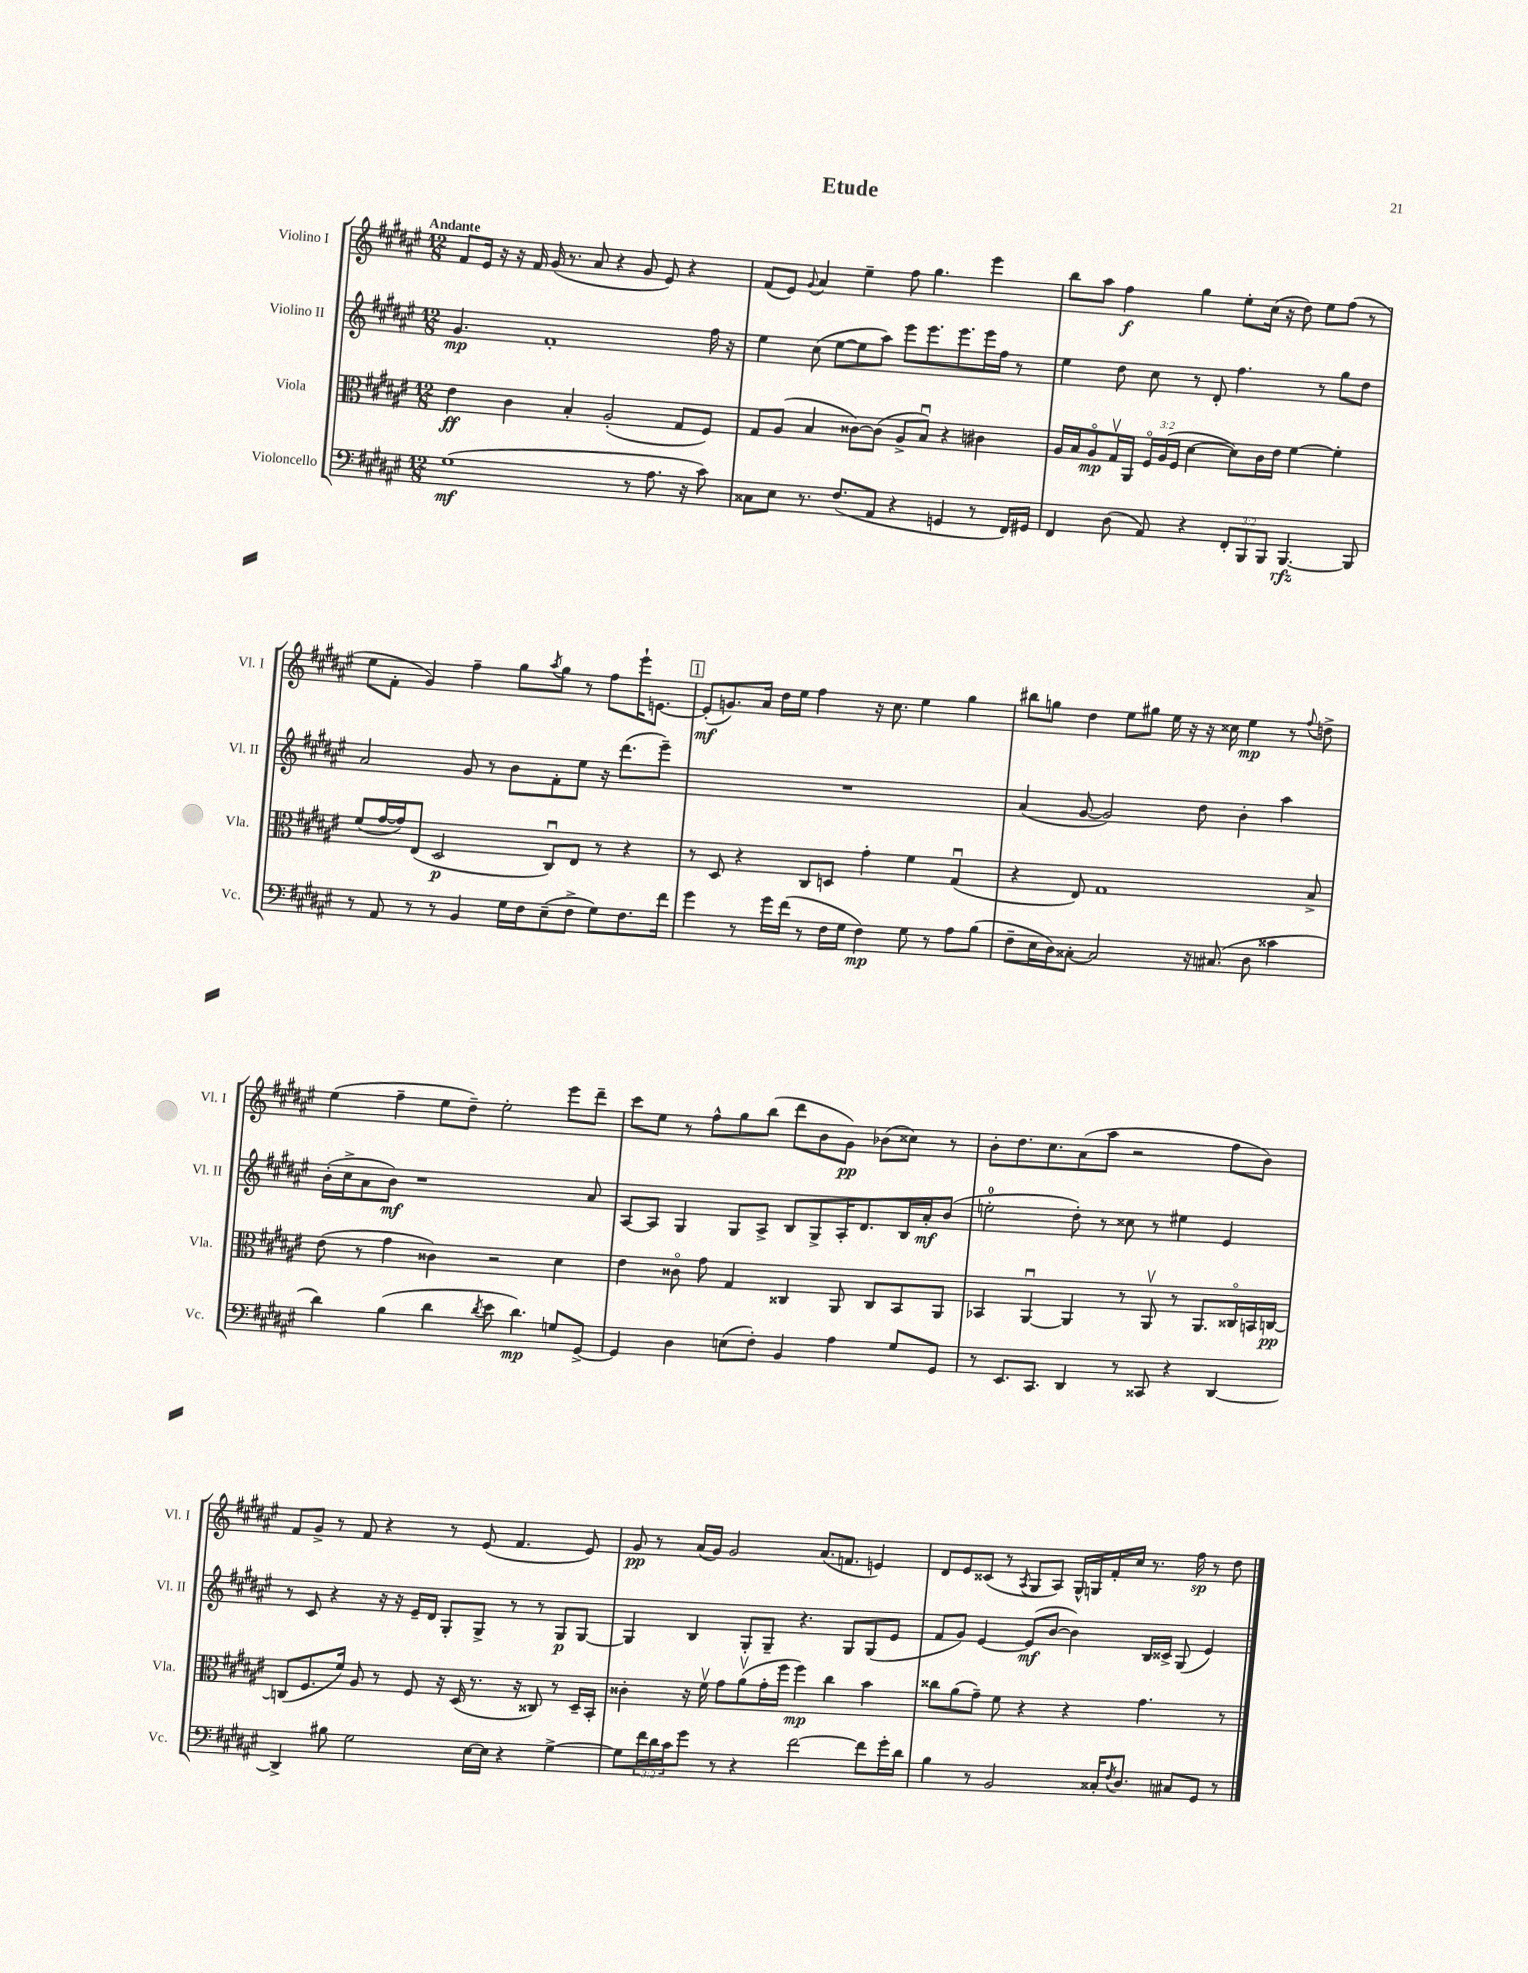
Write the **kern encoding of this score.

**kern	**kern	**kern	**kern
*staff4	*staff3	*staff2	*staff1
*clefF4	*clefC3	*clefG2	*clefG2
*k[f#c#g#d#a#e#]	*k[f#c#g#d#a#e#]	*k[f#c#g#d#a#e#]	*k[f#c#g#d#a#e#]
*M12/8	*M12/8	*M12/8	*M12/8
(1G#	4e#\	4.g#/	8f#/L
.	.	.	16e#/Jk
.	.	.	16r
.	4c#\	.	16r
.	.	.	16f#/
.	.	1f#'	(16g#/
.	.	.	8.r
.	4B'/	.	.
.	.	.	8a#/
.	(2A#'/	.	4r
8r	.	.	8g#/
8.A#\	.	.	8e#/)
.	8G#/L	.	4r
16r	.	.	.
8c#\)	8F#/J)	16ff#\	.
.	.	16r	.
=	=	=	=
8C##\L	8G#/L	4ee#\	(8f#/L
8E#\J	(8A#/J	.	8e#/J)
.	.	.	8qqg#/
8.r	4B/	(8cc#\	4a#/
.	.	[8ee#\L	.
(8.F#/L	.	.	.
.	[8c##\L)	8ee#\]	4ee#~\
8AA#/J	(8c##\]J	8aa#\J)	.
4r	8A#^/L	8eee#\L	8ff#\
.	8Bu/J)	8.eee#\	4.gg#\
4GG/	4r	.	.
.	.	8.eee#\	.
8r	4c#\	16eee#\L	4eee#\
.	.	16ff#\JJ	.
16FF#/LL)	.	8r	.
16GG#/JJ	.	.	.
=	=	=	=
4FF#/	16A#/LL	4ee#\	8bb\L
.	16B/J	.	.
.	8A#o/	.	8aa#\J
(8D#\	16G#v/L	8dd#\	4ff#\
.	16AA#/JJ	.	.
8AA#/)	24F#o/LL	8cc#\	.
.	(24A#/	.	.
.	24F#/JJ	.	.
4r	[4d#\	8r	4gg#\
.	.	8d#'/	.
12FF#'/L	8d#\]L)	4.ff#\	8ee#'\L
12BBB/	.	.	.
.	16c#\L	.	(16cc#\Jk
12BBB/J	.	.	.
.	16e#\JJ	.	16r
[4.BBB/	[4f#\	.	8dd#\)
.	.	8r	8ee#\L
.	4f#'\]	8gg#\L	(8ff#\J
8BBB/]	.	8dd#\J	8r
=	=	=	=
8r	(8f#/L	2a#/	8ee#\L
8AA#/	[16g#/L	.	8f#'\J
.	16g#/]J)	.	.
8r	(8E#/J	.	4g#/)
8r	2D#/	.	.
4BB/	.	8g#/	4ff#~\
.	.	8r	.
16G#\LL	.	8b\L	8gg#\L
16F#\J	.	.	.
.	.	.	8qaa#/
(8E#~\	8C#u/L)	8f#'\	8gg#\J
8F#^\J	8E#/J	8ee#\J	8r
8G#\L)	8r	16r	8ff#\L
.	.	(8.ddd#\L	.
8.F#\	4r	.	16eee#`\K
.	.	.	[8.e\J
.	.	8eee#~\J)	.
16f#\Jk	.	.	.
=	=	=	=
4g#\	8r	1.r	(8e'/]L
.	8D#/	.	8.g/)
8r	4r	.	.
.	.	.	16a#/Jk
16g#\LL	.	.	16dd#\LL
(16f#\JJ	.	.	16ee#\JJ
8r	8C#/L	.	4ff#\
16F#\LL	8D/J	.	.
16G#\JJ	.	.	.
4F#\)	4g#'\	.	16r
.	.	.	8.cc#\
8G#\	4f#\	.	4ee#\
8r	.	.	.
8A#\L	(4G#u/	.	4gg#\
(8B\J	.	.	.
=	=	=	=
8F#~\L	4r	(4a#/	8bb#\L
16E#\L	.	.	8gg\J
16D#\J)	.	.	.
[8C##'\J	8E#/)	[8g#/	4dd#\
2C##/]	1G#	2g#/])	.
.	.	.	8ee#\L
.	.	.	8gg#\J
.	.	.	16ee#\
.	.	.	16r
16r	.	8dd#\	16r
(8.C#/	.	.	16cc##\
.	.	4b'\	4ee#\
8D#\	.	.	.
4c##\	.	4aa#\	8r
.	.	.	8qqff#/
.	8B^/	.	8dd^\
=	=	=	=
4d#\)	(8e#\	(16b'\LL	(4ee#\
.	.	16cc#^\J	.
.	8r	8a#\	.
(4B\	4g#\	8b\J)	4ff#~\
.	.	1r	.
4d#\	4c##\)	.	8ee#\L
.	.	.	8dd#~\J)
8qd#/	.	.	.
8e#\	2r	.	2ee#'\
4.d#\)	.	.	.
8G/L	4d#\	.	8eee#\L
[8GG#^/J	.	8a#/	8ddd#~\J
=	=	=	=
4GG#/]	4e#\	[8A#/L	8ccc#\L
.	.	8A#/]J	8ee#\J
4D#\	8c##o\	4G#/	8r
.	8g#\	.	8ff#^^\L
(8E\L	4G#/	8G#/L	8gg#\
8F#'\J)	.	8A#^/J	(8bb\J
4BB/	4C##/	8B/L	8ddd#\L
.	.	8G#^/	8b\
4A#\	8AA#/	16A#'/K	8g#\J)
.	.	8.d#/	.
.	8C##/L	.	(8b-\L
8G#/L	8BB/	16B/L	8cc##\J)
.	.	16a#'/J	.
8GG#/J	8AA#/J	(8b/J	8r
=	=	=	=
8r	4BB-/	2ee'\	8b'\L
8.EE#/L	.	.	8.dd#\
.	[4AA#u/	.	.
8.CC#/J	.	.	8.cc#\
4DD#/	4AA#/]	8dd#'\)	(8a#\
.	.	8r	8aa#\J
8r	8r	8cc##\	2r
8CC##/	8AA#v/	8r	.
4r	8r	4ee#\	.
.	8.AA#/L	.	.
[4DD#/	.	4e#/	8ff#\L
.	16C##o/L	.	.
.	16BB/	.	8b\J)
.	[16C/JJ	.	.
=	=	=	=
4DD#^/]	(8C/]L	8r	8f#/L
.	8.F#/	8c#/	8g#^/J
8B#\	.	4r	8r
.	16f#/Jk)	.	.
2G#\	8A#/	.	8f#/
.	8r	16r	4r
.	.	16r	.
.	8F#/	16e#~/LL	.
.	.	16d#/JJ	.
.	16r	8G#'/L	8r
.	(16D#/	.	.
[16E#\LL	8.r	8G#^/J	(8e#/
16E#\]JJ	.	.	.
4r	.	8r	4.f#/
.	16r	.	.
.	8C##/)	8r	.
[4G#^\	8r	8G#/L	.
.	16D#~/LL	[8G#/J	8e#/)
.	16BB'/JJ	.	.
=	=	=	=
8G#\]L	4c##'\	4G#/]	8g#/
24f#\L	.	.	8r
24d#\	.	.	.
24c#\J	.	.	.
8g#\J	16r	4B/	(16a#/LL
.	16f#v\	.	16g#/JJ)
8r	8g#\L	.	2g#/
4r	(8a#v\	8G#'/L	.
.	16g#'\L	8G#~/J	.
.	16ff#\JJ	.	.
[2f#\	4ff#\)	4.r	.
.	.	.	(8.a#/L
.	4cc#\	.	.
.	.	.	8.f/J
.	.	8G#/L	.
8f#\]L	4b\	(8G#/	4e/)
16g#'\L	.	8e#/J	.
16d#\JJ	.	.	.
=	=	=	=
4B\	8cc##\L	8f#/L	8d#/L
.	(8a#\	8g#/J)	8e#/
8r	8g#~\J)	[4e#/	(8c##/J
2BB/	8f#\	.	8r
.	.	.	8qA#/
.	4r	(8e#/]L	8G#/L
.	.	[8b/J	8A#/J)
.	4r	4b\])	16G#^^/LL
.	.	.	16G/
16C##'/LK	.	.	16f#'/
8qF#/	.	.	.
8.D#/J	.	.	16cc#/JJ
.	4.g#\	16B/LL	8.r
.	.	16c##^/JJ	.
8C#/L	.	(8G#/	.
.	.	.	16ff#\
8GG#/J	.	4e#/)	8r
8r	8r	.	8dd#\
==	==	==	==
*-	*-	*-	*-
